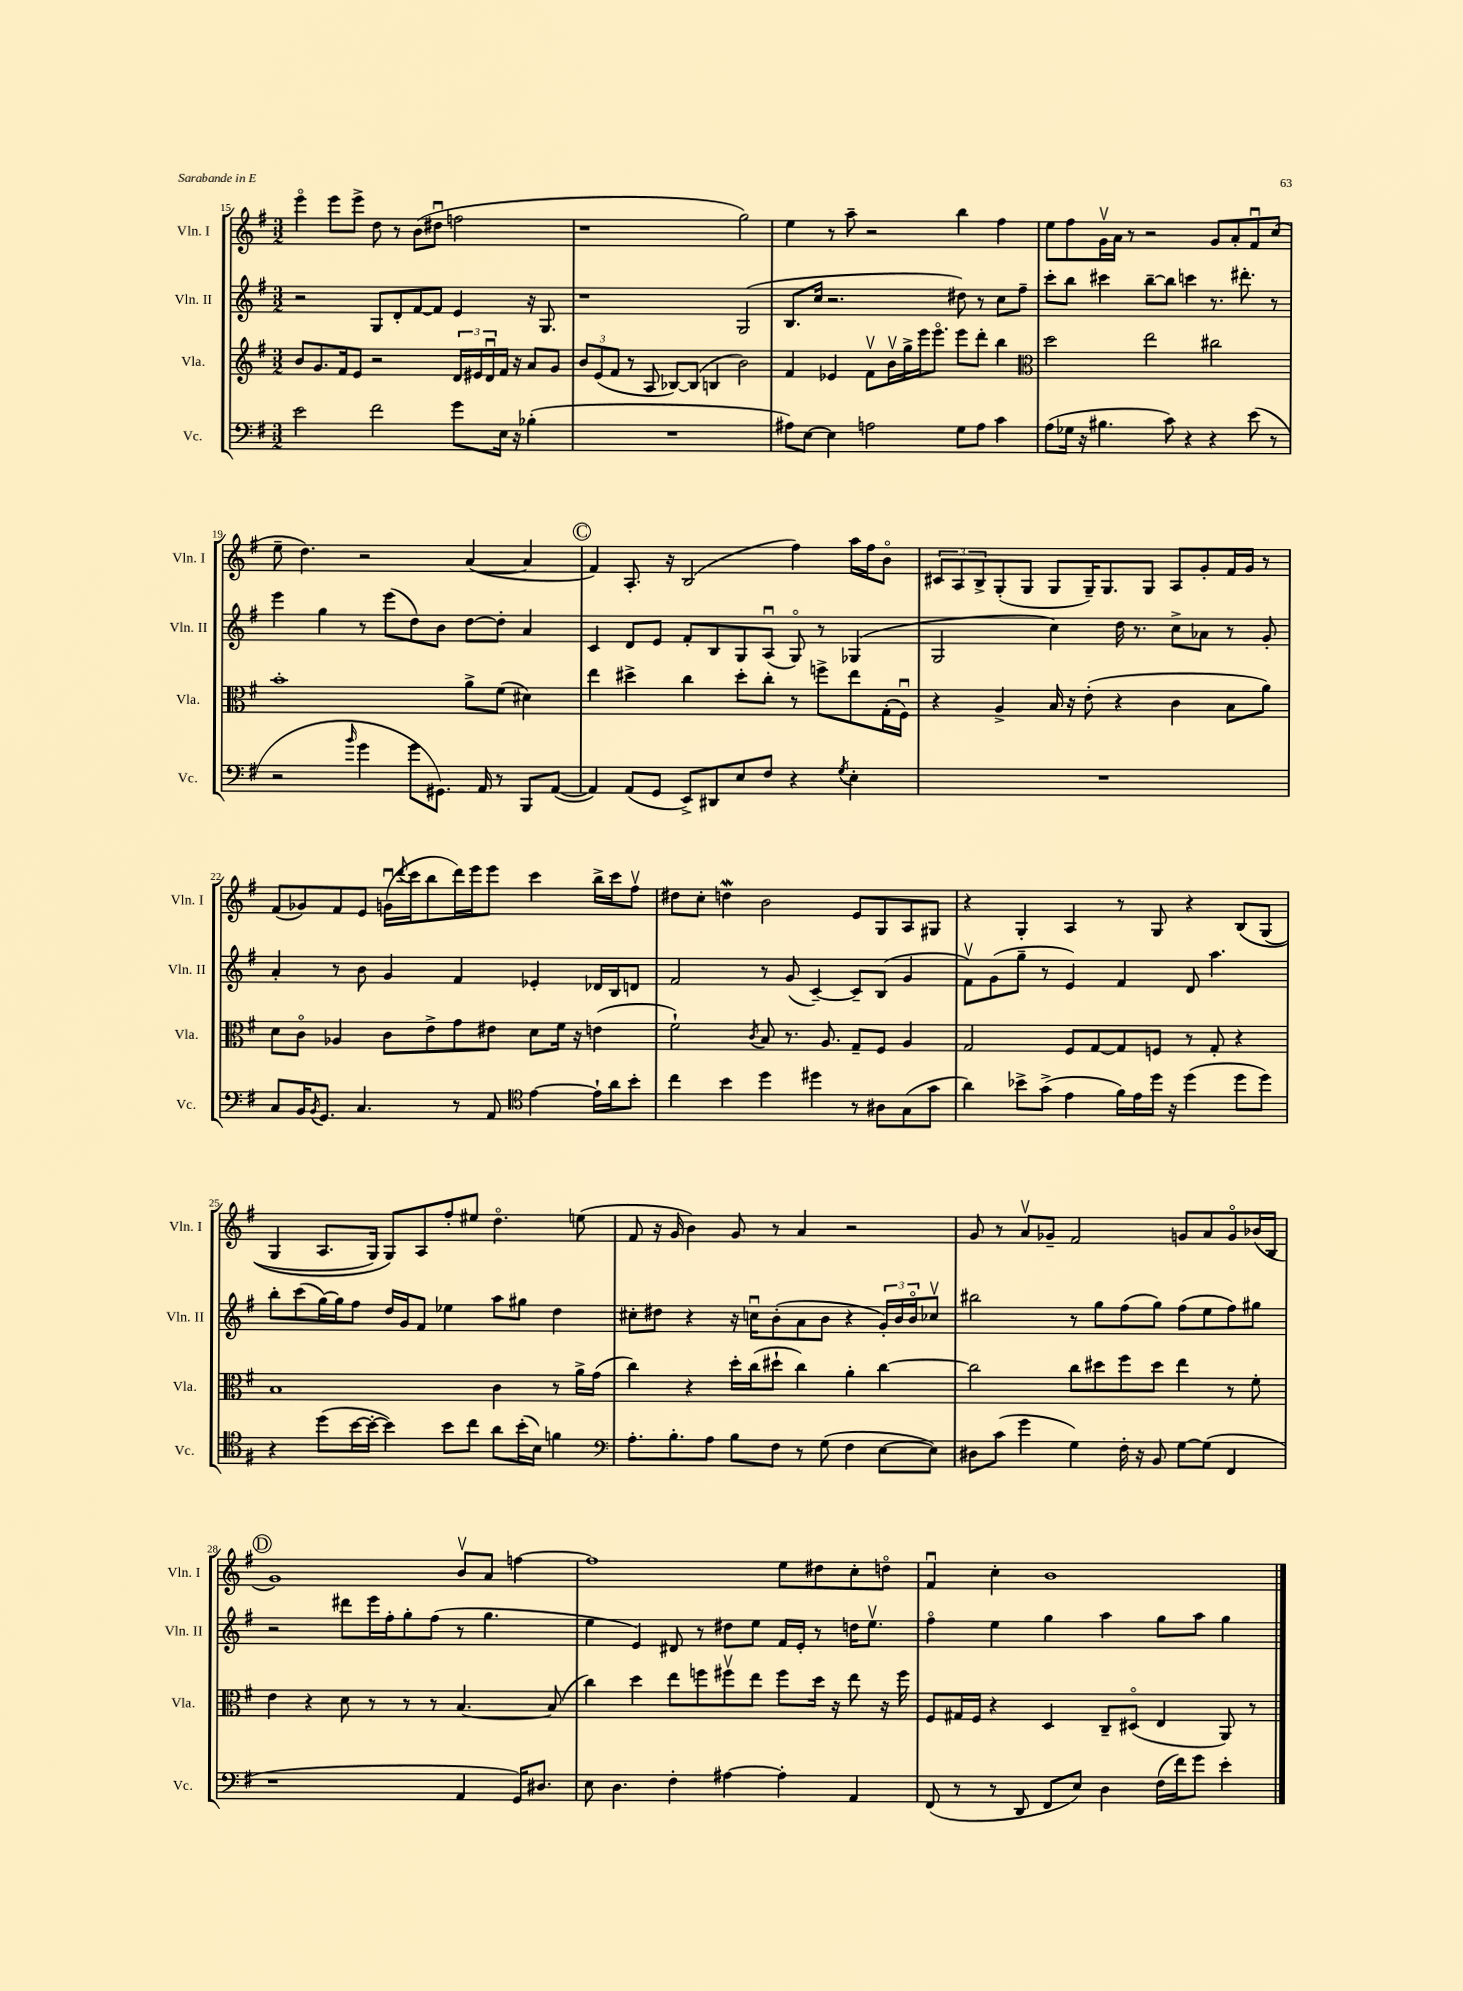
<<
\new StaffGroup <<
\new Staff = "s0" \with { instrumentName = "Vln. I" shortInstrumentName = "Vln. I" } {
    \clef treble \key g \major \numericTimeSignature \time 3/2
    e'''4\flageolet e'''8 e'''8-> d''8 r8 b'8( dis''8\downbow f''2 |
    r1 g''2) |
    e''4 r8 a''8-- r2 b''4 fis''4 |
    e''8 fis''8 g'16\upbow a'16 r8 r2 g'8 a'8-. fis'8\downbow c''8( |
    e''8-- d''4.) r2 a'4~( a'4 |
    \mark \markup { \circle "C" } fis'4) a8.-. r16 b2( fis''4) a''16 fis''16 b'8\flageolet |
    \tuplet 3/2 { cis'8 a8 b8-> } g8-.( g8 g8 g16--) g8. g8 a8 g'8-. fis'16 g'16 r8 |
    fis'8( ges'8) fis'8 e'8 g'16\downbow( \appoggiatura { d'''8 } c'''16 b''8 d'''16) e'''16 e'''8 c'''4 b''16-> c'''16 fis''8\upbow |
    dis''8 c''8-. d''4\mordent b'2 e'8 g8 a8 gis8 |
    r4 g4-. a4 r8 g8 r4 b8\( g8( |
    g4 a8. g16) g8\) a8 fis''8-. eis''8 d''4.\flageolet e''8( |
    fis'8 r16 g'16 b'4) g'8 r8 a'4 r2 |
    g'8 r8 a'8\upbow ges'8-- fis'2 g'8 a'8 g'8\flageolet bes'16( b16 |
    \mark \markup { \circle "D" } g'1) b'8\upbow a'8 f''4~ |
    f''1 e''8 dis''8 c''8-. d''8\flageolet |
    fis'4\downbow c''4-. b'1 \bar "|." |
}
\new Staff = "s1" \with { instrumentName = "Vln. II" shortInstrumentName = "Vln. II" } {
    \clef treble \key g \major \numericTimeSignature \time 3/2
    r2 g8 d'8-. fis'8~ fis'8 e'4 r16 g8. |
    r1 g2( |
    b8. c''16 r2. dis''8) r8 c''8 fis''8-- |
    c'''8-. b''8 cis'''4 b''8~-- b''8 c'''4 r8. dis'''8.-. r8 |
    e'''4 g''4 r8 e'''8( d''8) b'8 d''8~ d''8-. a'4 |
    \mark \markup { \circle "C" } c'4 d'8 e'8 fis'8-. b8 g8 a8\downbow( g8\flageolet) r8 ges4( |
    g2 c''4) d''16 r8. c''8-> aes'8 r8 g'8-. |
    a'4-. r8 b'8 g'4 fis'4 ees'4-. des'16 b16 d'8 |
    fis'2 r8 g'8( c'4~--) c'8-- b8( g'4 |
    fis'8\upbow) g'8( g''8-- r8 e'4) fis'4 d'8 a''4. |
    b''8-. c'''8( g''16~) g''16 fis''8 d''16 g'16 fis'8 ees''4 a''8 gis''8 d''4 |
    cis''8-. dis''8 r4 r16 c''16\downbow b'8-.( a'8 b'8 r4 \tuplet 3/2 { g'16-.) b'16 b'16\flageolet } ces''8\upbow |
    bis''2 r8 g''8 fis''8( g''8) fis''8( e''8 fis''8) gis''8 |
    \mark \markup { \circle "D" } r2 dis'''8 e'''16 fis''16-. g''8-. fis''8( r8 g''4. |
    e''4 e'4) dis'8 r8 dis''8 e''8 fis'16 e'16-. r8 d''16 e''8.\upbow |
    fis''4\flageolet e''4 g''4 a''4 g''8 a''8 g''4 \bar "|." |
}
\new Staff = "s2" \with { instrumentName = "Vla." shortInstrumentName = "Vla." } {
    \clef treble \key g \major \numericTimeSignature \time 3/2
    b'8 g'8. fis'16 e'8 r2 \tuplet 3/2 { d'16 eis'16 d'16\downbow } fis'16 r16 a'8 g'8 |
    \tuplet 3/2 { b'8 e'8( fis'8 } r8 a8 bes8~) bes8( b4 b'2) |
    fis'4 ees'4 fis'8\upbow b'16\upbow g''16-> e'''16 e'''8.\flageolet e'''8 d'''8-. b''4 |
    \clef alto d''2 e''2 cis''2 |
    b'1-. a'8-> fis'8( dis'4) |
    \mark \markup { \circle "C" } e''4 dis''4-> c''4 dis''8-. c''8-. r8 f''8-> e''8 g16-.( fis16\downbow) |
    r4 a4-> b16 r16 e'8-.( r4 c'4 b8 a'8) |
    d'8 c'8\flageolet aes4 c'8 e'8-> g'8 eis'8 d'8 fis'16 r16 e'4( |
    fis'2-!) \acciaccatura { c'8 } b8 r8. a8. g8-- fis8 a4 |
    g2 fis8 g8~ g8 f8 r8 g8-. r4 |
    b1 c'4 r8 a'16-> g'16( |
    c''4) r4 d''16-. c''16( dis''8-! c''4) a'4-. c''4~ |
    c''2 c''8 dis''8 fis''8 dis''8 e''4 r8 fis'8-. |
    \mark \markup { \circle "D" } e'4 r4 d'8 r8 r8 r8 b4.~ b8( |
    c''4) d''4 e''8 f''8 fis''8\upbow e''8 fis''8 d''16 r16 e''8 r16 fis''16 |
    fis8 gis16 fis16 r4 d4 c8-- dis8\flageolet( e4 a,8) r8 \bar "|." |
}
\new Staff = "s3" \with { instrumentName = "Vc." shortInstrumentName = "Vc." } {
    \clef bass \key g \major \numericTimeSignature \time 3/2
    e'2 fis'2 g'8 e16 r16 bes4-.( |
    R1. |
    ais8) e8~ e4 a2 g8 a8 c'4 |
    a8( ges16 r16 bis4. c'8) r4 r4 e'8( r8 |
    r2 \grace { b'16 } g'4 g'8 gis,8.) a,16 r8 b,,8 a,8~( |
    \mark \markup { \circle "C" } a,4) a,8( g,8 e,8->) dis,8 e8 fis8 r4 \acciaccatura { g8 } e4-. |
    R1. |
    c8 b,16 \acciaccatura { b,8 } g,8. c4. r8 a,8 \clef tenor e'4~ e'16-! a'16 b'8-. |
    c''4 b'4 d''4 dis''4 r8 ais8 g8( g'8 |
    a'4) bes'8-> g'8->( e'4 fis'16) e'16 d''16 r16 d''4( d''8 d''8) |
    r4 d''8( b'16~ b'16~-. b'4) b'8 c''8 a'8 b'16-.( b16) f'4 |
    \clef bass a8.-. b8.-. a8 b8 fis8 r8 g8( fis4 e8~ e8) |
    dis8 c'8( g'4 g4) fis16-. r16 b,8 g8~ g8( fis,4 |
    \mark \markup { \circle "D" } r1 a,4 g,16) dis8. |
    e8 d4. fis4-. ais4~ ais4-. a,4 |
    fis,8( r8 r8 d,8 fis,8 e8) d4 fis16( fis'16) g'8 e'4-. \bar "|." |
}
>>
>>
\layout { \context { \Score currentBarNumber = #15 } }
